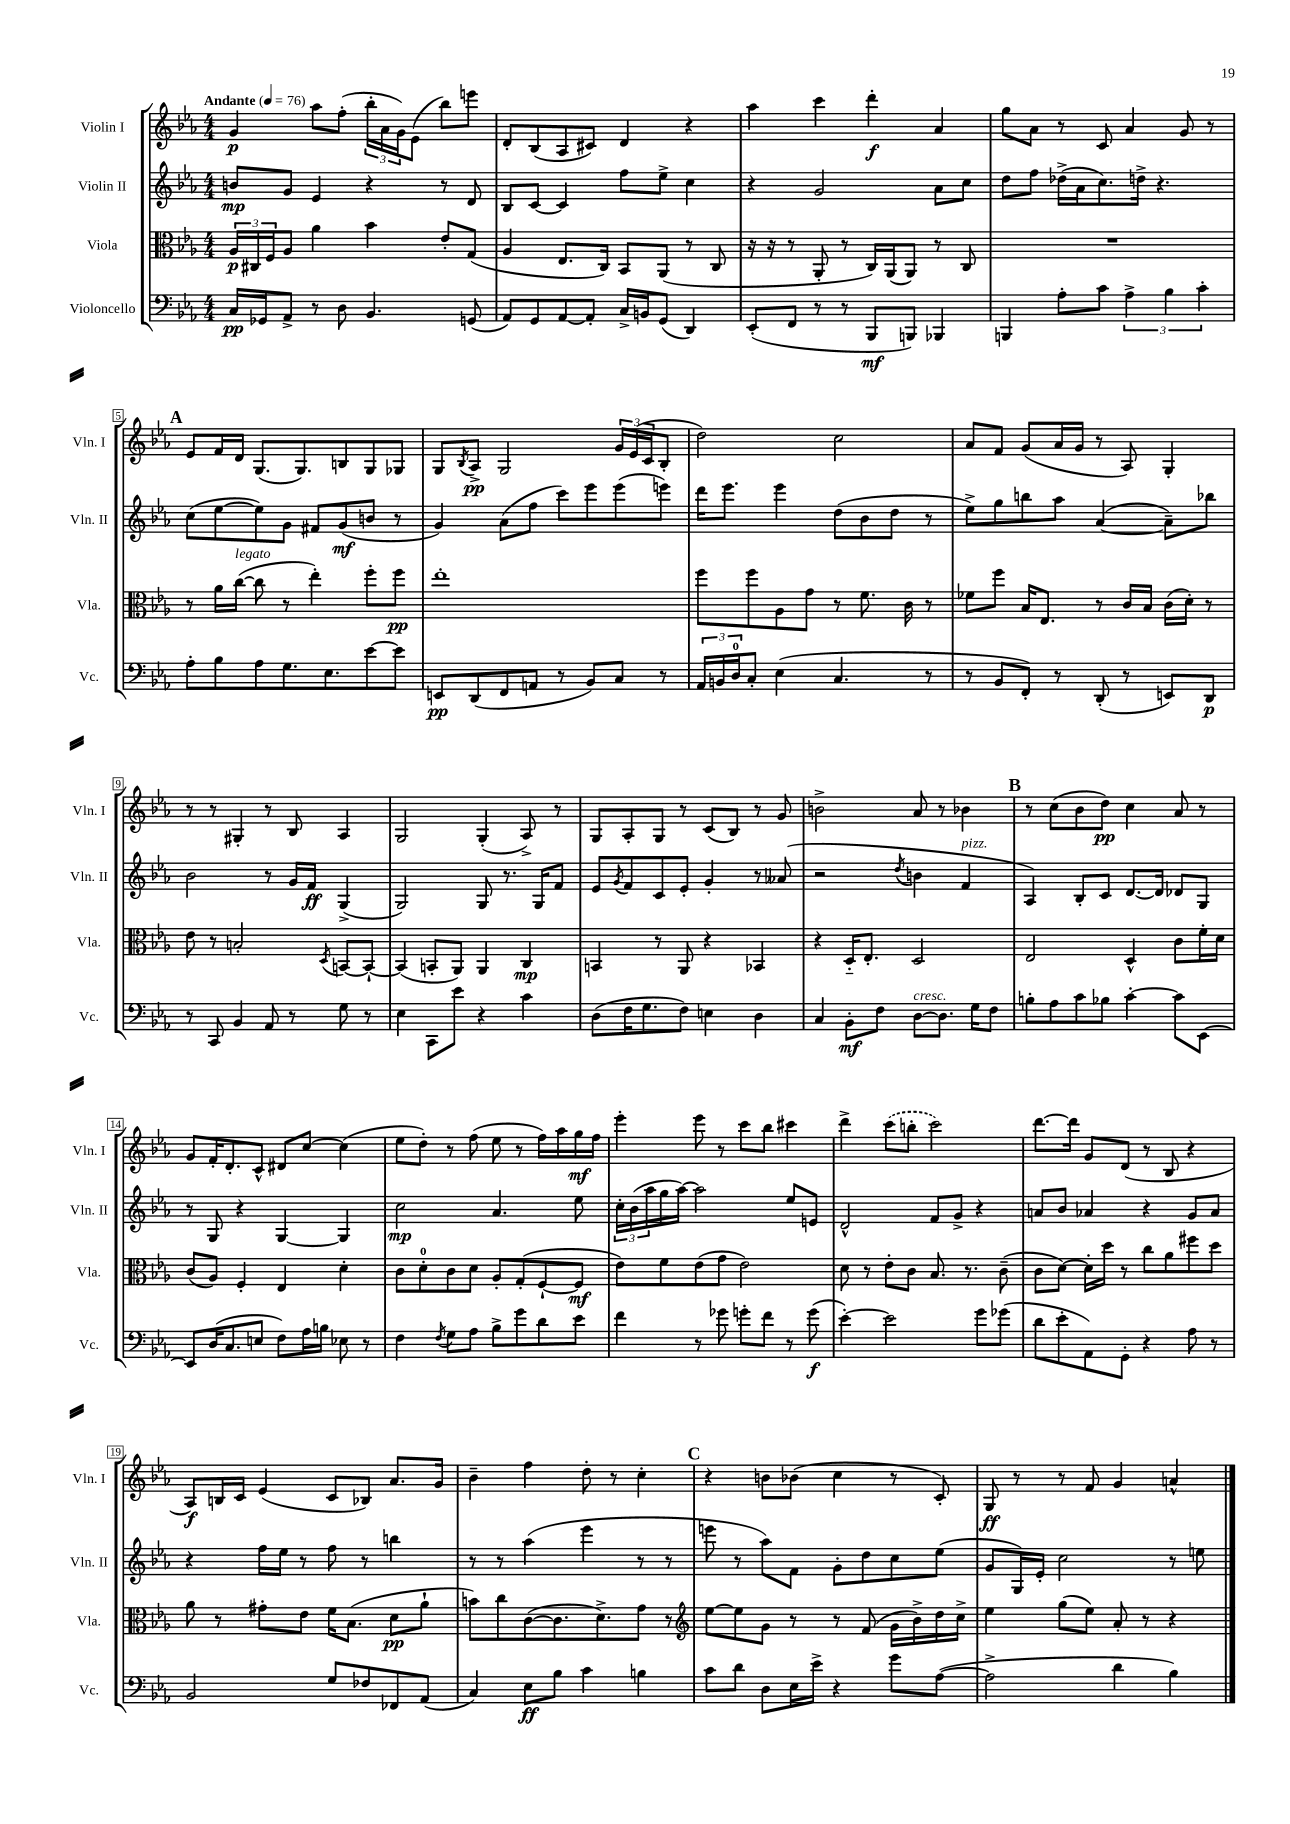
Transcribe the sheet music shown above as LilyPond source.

<<
\new StaffGroup <<
\new Staff = "s0" \with { instrumentName = "Violin I" shortInstrumentName = "Vln. I" } {
    \clef treble \key ees \major \numericTimeSignature \time 4/4 \tempo "Andante" 4 = 76
    g'4\p aes''8 f''8-.( \tuplet 3/2 { bes''16-. aes'16 g'16) } ees'8( bes''8) e'''8 |
    d'8-. bes8( aes8 cis'8) d'4 r4 |
    aes''4 c'''4 d'''4-.\f aes'4 |
    g''8 aes'8 r8 c'8 aes'4 g'8 r8 |
    \mark \markup { \bold "A" } ees'8 f'16 d'16 g8.( g8.) b8 g8 ges8 |
    g8 \acciaccatura { bes8 } aes8->\pp g2 \tuplet 3/2 { g'16 ees'16( c'16 } bes8-. |
    d''2) c''2 |
    aes'8 f'8 g'8( aes'16 g'16 r8 aes8) g4-. |
    r8 r8 gis4-. r8 bes8 aes4 |
    g2 g4-.( aes8->) r8 |
    g8 aes8-. g8 r8 c'8( bes8) r8 g'8 |
    b'2-> aes'8 r8 bes'4 |
    \mark \markup { \bold "B" } r8 c''8( bes'8 d''8\pp) c''4 aes'8 r8 |
    g'8 f'16-. d'8.-. c'8-^ dis'8 c''8~ c''4( |
    ees''8 d''8-.) r8 f''8( ees''8 r8 f''16) aes''16 g''16\mf f''16 |
    ees'''4-. ees'''8 r8 c'''8 bes''8 cis'''4 |
    d'''4-> \once \slurDashed c'''8( b''8-. c'''2) |
    d'''8.~ d'''16 g'8 d'8( r8 bes8 r4 |
    aes8\f) b16 c'16 ees'4( c'8 bes8) aes'8. g'16 |
    bes'4-- f''4 d''8-. r8 c''4-. |
    \mark \markup { \bold "C" } r4 b'8 bes'8( c''4 r8 c'8-.) |
    g8\ff r8 r8 f'8 g'4 a'4-^ \bar "|." |
}
\new Staff = "s1" \with { instrumentName = "Violin II" shortInstrumentName = "Vln. II" } {
    \clef treble \key ees \major \numericTimeSignature \time 4/4
    b'8\mp g'8 ees'4 r4 r8 d'8 |
    bes8 c'8~ c'4 f''8 ees''8-> c''4 |
    r4 g'2 aes'8 c''8 |
    d''8 f''8 des''16->( aes'16 c''8.) d''16-> r4. |
    \mark \markup { \bold "A" } c''8( ees''8~ ees''8) g'8 fis'8 g'8\mf( b'8 r8 |
    g'4) aes'8( f''8 c'''8) ees'''8 ees'''8( e'''8) |
    d'''16 ees'''8. ees'''4 d''8( bes'8 d''8 r8 |
    ees''8->) g''8 b''8 aes''8 aes'4~( aes'8--) bes''8 |
    bes'2 r8 g'16 f'16\ff g4->( |
    g2) g8 r8. g16 f'8 |
    ees'8 \acciaccatura { g'8 } f'8 c'8 ees'8-. g'4-. r8 aeses'8( |
    r2 \acciaccatura { d''8 } b'4 f'4^\markup { \italic "pizz." } |
    \mark \markup { \bold "B" } aes4) bes8-. c'8 d'8.~ d'16 des'8 g8 |
    r8 g8 r4 g4~ g4 |
    c''2\mp aes'4. ees''8 |
    \tuplet 3/2 { c''16-. bes'16( aes''16 } g''16 aes''16~) aes''2 ees''8 e'8 |
    d'2-^ f'8 g'8-> r4 |
    a'8 bes'8 aes'4 r4 g'8 aes'8 |
    r4 f''16 ees''16 r8 f''8 r8 b''4 |
    r8 r8 aes''4( ees'''4 r8 r8 |
    \mark \markup { \bold "C" } e'''8 r8 aes''8) f'8 g'8-. d''8 c''8 ees''8( |
    g'8 g16) ees'16-. c''2 r8 e''8 \bar "|." |
}
\new Staff = "s2" \with { instrumentName = "Viola" shortInstrumentName = "Vla." } {
    \clef alto \key ees \major \numericTimeSignature \time 4/4
    \tuplet 3/2 { aes16\p cis16 f16 } aes8 aes'4 bes'4 ees'8-. g8( |
    aes4 ees8. c16) bes,8 aes,8( r8 c8 |
    r16 r16 r8 aes,8-. r8 c16) aes,16( aes,8) r8 c8 |
    R1 |
    \mark \markup { \bold "A" } r8 aes'16 c''16~^\markup { \italic "legato" }( c''8 r8 ees''4-.) f''8-. f''8\pp |
    ees''1-. |
    f''8 f''8 aes8 g'8 r8 f'8. c'16 r8 |
    fes'8 f''8 bes16 ees8. r8 c'16 bes16 c'16( d'16-.) r8 |
    ees'8 r8 b2-. \acciaccatura { d8 } b,8~ b,8~-! |
    b,4( b,8-. aes,8) aes,4 c4\mp |
    b,4 r8 aes,8 r4 bes,4 |
    r4 d16-_ ees8.-. d2 |
    \mark \markup { \bold "B" } ees2 d4-^ c'8 f'16-. d'16 |
    c'8( aes8) f4-. ees4 d'4-. |
    c'8 d'8-0-. c'8 d'8 aes8-. g8-.( f8~-! f8\mf |
    ees'8) f'8 ees'8( g'8 ees'2) |
    d'8 r8 ees'8-. c'8 bes8. r8. c'8--( |
    c'8 d'8~) d'16-. d''16 r8 c''8 aes'8 fis''8 d''8 |
    aes'8 r8 gis'8-. ees'8 f'16 bes8.( d'8\pp aes'8-! |
    b'8) c''8 c'8~( c'8. d'8.->) g'8 r8 |
    \mark \markup { \bold "C" } \clef treble ees''8~ ees''8 g'8 r8 r8 f'8( g'16 bes'16->) d''16 c''16-> |
    ees''4 g''8( ees''8) aes'8-. r8 r4 \bar "|." |
}
\new Staff = "s3" \with { instrumentName = "Violoncello" shortInstrumentName = "Vc." } {
    \clef bass \key ees \major \numericTimeSignature \time 4/4
    c16\pp ges,16 aes,8-> r8 d8 bes,4. g,8( |
    aes,8) g,8 aes,8~ aes,8-. c16-> b,16 g,8( d,4) |
    ees,8-.( f,8 r8 r8 bes,,8\mf b,,8) bes,,4 |
    b,,4 aes8-. c'8 \tuplet 3/2 { aes4-> bes4 c'4-. } |
    \mark \markup { \bold "A" } aes8-. bes8 aes8 g8. ees8. ees'8~ ees'8 |
    e,8\pp d,8( f,8 a,8 r8 bes,8) c8 r8 |
    \tuplet 3/2 { aes,16 b,16 d16-0 } c8-. ees4( c4. r8 |
    r8 bes,8 f,8-.) r8 d,8-.( r8 e,8) d,8\p |
    r8 c,8 bes,4 aes,8 r8 g8 r8 |
    ees4 c,8 ees'8 r4 c'4 |
    d8( f16 g8. f8) e4 d4 |
    c4 bes,8-.\mf f8 d8~^\markup { \italic "cresc." } d8. g16 f8 |
    \mark \markup { \bold "B" } b8-. aes8 c'8 bes8 c'4~-. c'8 ees,8~ |
    ees,8 d16( c8. e8 f8) aes16 b16 ees8 r8 |
    f4 \acciaccatura { f8 } g8 aes8 bes8-> g'8 d'8 ees'8 |
    f'4 r8 ges'8 g'8-. f'8 r8 g'8\f( |
    ees'4~-.) ees'2 g'8 ges'8( |
    d'8 ees'8-. aes,8) g,8-. r4 aes8 r8 |
    bes,2 g8 fes8 fes,8 aes,8( |
    c4) ees8\ff bes8 c'4 b4 |
    \mark \markup { \bold "C" } c'8 d'8 d8 ees16 ees'16-> r4 g'8 aes8~( |
    aes2-> d'4 bes4) \bar "|." |
}
>>
>>
\layout { \context { \Score \override BarNumber.stencil = #(make-stencil-boxer 0.1 0.3 ly:text-interface::print) } }
